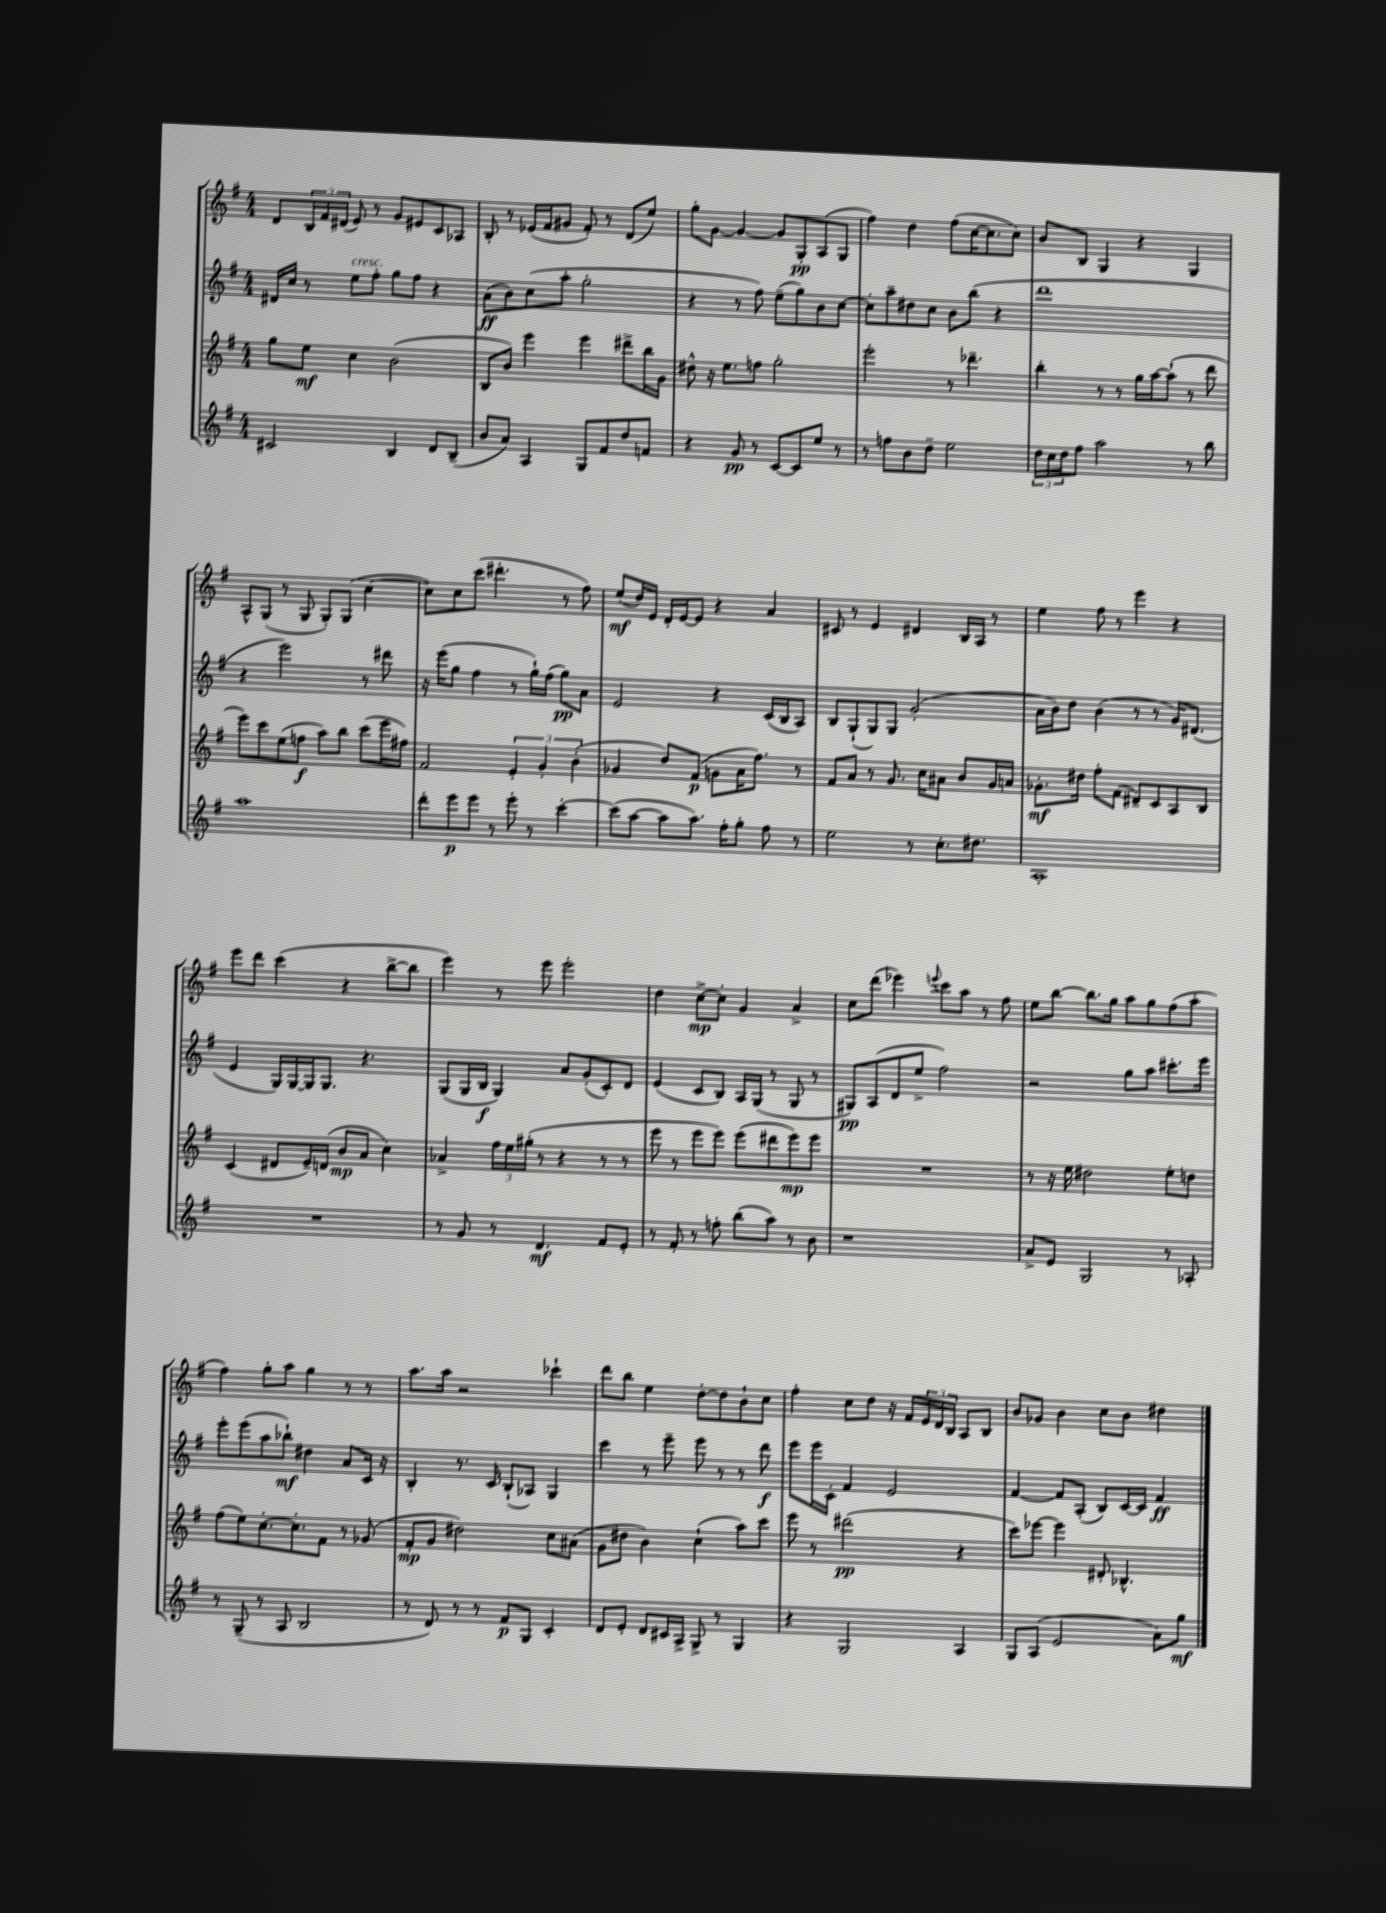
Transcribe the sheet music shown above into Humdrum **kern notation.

**kern	**dynam	**kern	**dynam	**kern	**dynam	**kern	**dynam
*part4	*part4	*part3	*part3	*part2	*part2	*part1	*part1
*staff4	*staff4	*staff3	*staff3	*staff2	*staff2	*staff1	*staff1
*clefG2	*	*clefG2	*	*clefG2	*	*clefG2	*
*k[f#]	*	*k[f#]	*	*k[f#]	*	*k[f#]	*
*M4/4	*	*M4/4	*	*M4/4	*	*M4/4	*
=88	=88	=88	=88	=88	=88	=88	=88
2c#X/	.	8gg\L	.	16d#X/LL	.	8d/L	.
.	.	.	.	16cc/JJ	.	.	.
.	.	8ee\J	mf	8r	.	24B/L	.
.	.	.	.	.	.	24f#/	.
.	.	.	.	.	.	(24d#X/JJ	.
!	!	!	!	!LO:TX:a:i:t=cresc.	!	!	!
.	.	4cc\	.	8ee\L	.	8e/)	.
.	.	.	.	8ff#'\J	.	8r	.
4B/	.	(2b\	.	8gg\L	.	8g/L	.
.	.	.	.	8ff#\J	.	8e#X/	.
8d/L	.	.	.	4r	.	8c/	.
(8B~/J	.	.	.	.	.	8A-X/J	.
=89	=89	=89	=89	=89	=89	=89	=89
8b/L	.	8B/L	.	(8a\L	ff	8B'/	.
8a/J)	.	8b/J)	.	8b\)	.	8r	.
4A/	.	4eee\	.	(8cc\	.	(16e-X/LL	.
.	.	.	.	.	.	16f#/J	.
.	.	.	.	8aa'\J	.	8g#X/J	.
8G/L	.	4eee\	.	2gg'\	.	8f#'/)	.
8f#/	.	.	.	.	.	8r	.
8dd/	.	8ddd#X^\L	.	.	.	(8d/L	.
8fn/J	.	16bb\L	.	.	.	8ee/J)	.
.	.	16g\JJ	.	.	.	.	.
=90	=90	=90	=90	=90	=90	=90	=90
4r	.	8dd#X^^\	.	4r	.	8gg'\L	.
.	.	16r	.	.	.	[8g\J	.
.	.	8.ee\L	.	.	.	.	.
8g/	pp	.	.	8r	.	4g/_	.
8r	.	8ffn\J	.	8ff#\)	.	.	.
[8c/L	.	2gg'\	.	(8ee~\L	.	8g/L]	.
8c/]	.	.	.	8gg\)	.	8G'/	pp
8ee/J	.	.	.	8b\	.	(8A/	.
8r	.	.	.	[8cc\J	.	8G/J	.
=91	=91	=91	=91	=91	=91	=91	=91
8r	.	2eee'\	.	8cc'\L]	.	4ff#\)	.
8ffn\L	.	.	.	8aa~\	.	.	.
8b\	.	.	.	8dd#X\	.	4dd\	.
8dd~\J	.	.	.	8cc\J	.	.	.
2ee\	.	8r	.	8b\L	.	(8ff#\L	.
.	.	4.ddd-X~\	.	(8bb\J	.	[16cc\K	.
.	.	.	.	.	.	8.cc\]	.
.	.	.	.	4r	.	.	.
.	.	.	.	.	.	8cc\J)	.
=92	=92	=92	=92	=92	=92	=92	=92
24dd\LL	.	4bb'\	.	1ddd	.	8b/L	.
24cc\	.	.	.	.	.	.	.
24dd\J	.	.	.	.	.	.	.
8ff#\J	.	.	.	.	.	8B/J	.
2aa\	.	8r	.	.	.	4G/	.
.	.	8r	.	.	.	.	.
.	.	16gg\LL	.	.	.	4r	.
.	.	[16aa\J	.	.	.	.	.
.	.	(8aa`\J]	.	.	.	.	.
8r	.	8r	.	.	.	4G/	.
8bb\	.	8ddd\	.	.	.	.	.
!!LO:LB:g=z
=93	=93	=93	=93	=93	=93	=93	=93
1aa	.	8eee\L)	.	4r	.	8A^^/L	.
.	.	8ccc\	.	.	.	(8G/J	.
.	.	(8ee\	.	2eee\)	.	8r	.
.	.	8ffn\J	f	.	.	8G/	.
.	.	8aa\L)	.	.	.	8G'/L)	.
.	.	8bb\J	.	.	.	(8G/J	.
.	.	(8ccc\L	.	8r	.	[4cc\	.
.	.	16eee\L	.	8ddd#X\	.	.	.
.	.	16ff#X\JJ)	.	.	.	.	.
=94	=94	=94	=94	=94	=94	=94	=94
8ddd'\L	.	2f#/	.	16r	.	8cc\L])	.
.	.	.	.	(16eee\KL	.	.	.
8eee\	p	.	.	8gg\J	.	8cc\	.
8eee\J	.	.	.	4ff#\	.	(8ccc\J	.
8r	.	.	.	.	.	4.ddd#X'\	.
8eee'\	.	6e'/	.	8r	.	.	.
8r	.	.	.	16gg`\LL)	.	.	.
.	.	6g'/	.	.	.	.	.
.	.	.	.	(16ff#\JJ	.	.	.
[4ccc'\	.	.	.	8gg\L)	pp	8r	.
.	.	(6b'\	.	.	.	.	.
.	.	.	.	8a\J	.	8ff#\)	.
=95	=95	=95	=95	=95	=95	=95	=95
(8ccc\L]	.	4g-X/	.	2e/	.	(8ee/L	mf
[8aa\J	.	.	.	.	.	16dd/L)	.
.	.	.	.	.	.	16e/JJ	.
8aa\L]	.	8dd/L)	.	.	.	16d'/LL	.
.	.	.	.	.	.	[16e/J	.
8.aa\J)	.	(8f#/J	p	.	.	8e/J]	.
.	.	8gn\L	.	4r	.	4r	.
16ff#'\KL	.	.	.	.	.	.	.
8gg'\J	.	16a\K	.	.	.	.	.
.	.	8.ff#\J)	.	.	.	.	.
8ff#\	.	.	.	(16c/LL	.	4a/	.
.	.	.	.	16B/J	.	.	.
8r	.	8r	.	8A/J)	.	.	.
=96	=96	=96	=96	=96	=96	=96	=96
2ee\	.	8f#/L	.	8B/L	.	8c#X/	.
.	.	8a/J	.	(8G`/	.	8r	.
.	.	8r	.	8G/)	.	4e/	.
.	.	8.g/	.	8G/J	.	.	.
8r	.	.	.	(2g'/	.	4d#X/	.
.	.	16cc\KL	.	.	.	.	.
8.cc'\L	.	8a#X\J	.	.	.	.	.
.	.	8b/L	.	.	.	16B/LL	.
8.dd#X\J	.	.	.	.	.	16A/JJ	.
.	.	16g/L	.	.	.	8r	.
.	.	16an/JJ	.	.	.	.	.
=97	=97	=97	=97	=97	=97	=97	=97
1A'	.	8.g-X'\L	mf	16a\LL	.	4ee\	.
.	.	.	.	16b\J)	.	.	.
.	.	.	.	8dd\J	.	.	.
.	.	16dd#X\Jk	.	.	.	.	.
.	.	8ff#'\L	.	(4b\	.	8ff#\	.
.	.	(8f#\J	.	.	.	8r	.
.	.	8d#X~/L)	.	8r	.	4eee\	.
.	.	8c/	.	8r	.	.	.
.	.	8A/	.	16g/KL)	.	4r	.
.	.	.	.	(8.d#X/J	.	.	.
.	.	8B/J	.	.	.	.	.
!!LO:LB:g=z
=98	=98	=98	=98	=98	=98	=98	=98
1r	.	(4c/	.	4e/	.	8eee\L	.
.	.	.	.	.	.	8ddd\J	.
.	.	8d#X/L	.	16G/LL)	.	(4ccc\	.
.	.	.	.	[16G/	.	.	.
.	.	16e~/L)	.	16G/J]	.	.	.
.	.	(16dn/JJ	.	8.G/J	.	.	.
.	.	8b/L	mp	.	.	4r	.
.	.	8a/J	.	4.r	.	.	.
.	.	4cc\)	.	.	.	[8bb^\L	.
.	.	.	.	.	.	8bb\J]	.
=99	=99	=99	=99	=99	=99	=99	=99
8r	.	4a-X^/	.	(8G/L	.	4eee\)	.
8g/	.	.	.	16G/L	.	.	.
.	.	.	.	16B/JJ	f	.	.
8r	.	24ff#\LL	.	4G/)	.	8r	.
.	.	24ee\	.	.	.	.	.
.	.	(24gg#X'\JJ	.	.	.	.	.
4.d/	mf	8r	.	.	.	8eee\	.
.	.	4r	.	8a/L	.	2eee'\	.
.	.	.	.	(8g'/	.	.	.
8f#/L	.	8r	.	8c'/)	.	.	.
8e'/J	.	8r	.	8d/J	.	.	.
=100	=100	=100	=100	=100	=100	=100	=100
8r	.	8eee\	.	(4e/	.	4dd\	.
8f#'/	.	8r	.	.	.	.	.
8r	.	8eee\L	.	8c/L	.	[8cc^\L	mp
8ffn'\	.	8eee\J)	.	8B/J)	.	8cc'\J]	.
(8bb\L	.	(8eee\L	.	16A/LL	.	4g/	.
.	.	.	.	(16G/JJ	.	.	.
8aa\J)	.	8ddd#X\	.	8r	.	.	.
8r	.	8eee\)	mp	8G/	.	4a^/	.
8b\	.	8eee\J	.	8r	.	.	.
=101	=101	=101	=101	=101	=101	=101	=101
1r	.	1r	.	8G#X/L)	pp	8cc\L	.
.	.	.	.	(8A/	.	(8ddd\J	.
.	.	.	.	8d/	.	4eee-X\)	.
.	.	.	.	8ee^/J	.	.	.
.	.	.	.	.	.	8qqeeen/	.
.	.	.	.	2ff#\)	.	8ccc\L	.
.	.	.	.	.	.	8aa\J	.
.	.	.	.	.	.	8r	.
.	.	.	.	.	.	8ff#\	.
=102	=102	=102	=102	=102	=102	=102	=102
8a^/L	.	8r	.	2r	.	8ee\L	.
8e/J	.	16r	.	.	.	[8bb\J	.
.	.	16ee\	.	.	.	.	.
2G/	.	2dd#X\	.	.	.	8.bb\L]	.
.	.	.	.	.	.	16gg\Jk	.
.	.	.	.	8gg\L	.	8aa\L	.
.	.	.	.	8aa\J	.	8gg\	.
8r	.	8ee'\L	.	8.ccc#X'\L	.	(8ff#\	.
8A-X'/	.	8ddn\J	.	.	.	8aa'\J	.
.	.	.	.	16eee\Jk	.	.	.
!!LO:LB:g=z
=103	=103	=103	=103	=103	=103	=103	=103
8r	.	(8ff#\L	.	8eee'\L	.	4ff#\)	.
(8G~/	.	8ee\)	.	(8eee\	.	.	.
8r	.	[8.cc'\	.	8aa\	.	8gg'\L	.
8A/	.	.	.	8bb-X`\J)	mf	8aa\J	.
.	.	8.cc'\]	.	.	.	.	.
2B/	.	.	.	4dd#X\	.	4gg\	.
.	.	8f#\J	.	.	.	.	.
.	.	8r	.	8a/L	.	8r	.
.	.	(8g-X/	.	16c/Jk	.	8r	.
.	.	.	.	16r	.	.	.
=104	=104	=104	=104	=104	=104	=104	=104
8r	.	8f#'/L	mp	4B'/	.	8.aa\L	.
8d/)	.	8g/J	.	.	.	.	.
.	.	.	.	.	.	16aa\Jk	.
8r	.	2dd#X\)	.	8.r	.	2r	.
8r	.	.	.	.	.	.	.
.	.	.	.	16c/	.	.	.
8f#/L	p	.	.	(8B`/L	.	.	.
8G/J	.	.	.	8A-X/J)	.	.	.
4c'/	.	8cc\L	.	4G/	.	4ccc-X`\	.
.	.	(8a#X\J	.	.	.	.	.
=105	=105	=105	=105	=105	=105	=105	=105
8d/L	.	8g\L	.	4ccc\	.	8ddd\L	.
8e'/J	.	8dd#X\J	.	.	.	8bb\J	.
8d/L	.	4b\)	.	8r	.	4ee\	.
16c#X/L	.	.	.	8eee~\	.	.	.
16A^/JJ	.	.	.	.	.	.	.
8G^/	.	(4cc`\	.	8eee\	.	[8dd'\L	.
8r	.	.	.	8r	.	8dd\]	.
4G/	.	8aa\L)	.	8r	.	8b`\	.
.	.	8ccc\J	.	8ddd\	f	8cc\J	.
=106	=106	=106	=106	=106	=106	=106	=106
4r	.	8eee\	.	8eee\L	.	4ff#'\	.
.	.	8r	.	16eee\L	.	.	.
.	.	.	.	16c'\JJ	.	.	.
2G/	.	(2ddd#X\	pp	4f#/	.	8cc\L	.
.	.	.	.	.	.	8dd\J	.
.	.	.	.	2e/	.	16r	.
.	.	.	.	.	.	16f#/LL	.
.	.	.	.	.	.	24e/	.
.	.	.	.	.	.	24d/	.
.	.	.	.	.	.	24B/JJ	.
4A/	.	4r	.	.	.	8A/L	.
.	.	.	.	.	.	8B/J	.
=107	=107	=107	=107	=107	=107	=107	=107
8G/L	.	8ccc\L)	.	[4f#/	.	8b/L	.
(8A/J	.	[8eee-X\J	.	.	.	8g-X/J	.
2e/	.	4eee-\]	.	8f#/L]	.	4b\	.
.	.	.	.	(8A'/J	.	.	.
.	.	8d#X'/	.	8B/L)	.	8cc\L	.
.	.	4.B-X^^/	.	[16c/L	.	8b\J	.
.	.	.	.	16c/JJ]	.	.	.
8a\L)	.	.	.	4f#/	ff	4dd#X\	.
8gg\J	mf	.	.	.	.	.	.
==	==	==	==	==	==	==	==
*-	*-	*-	*-	*-	*-	*-	*-
